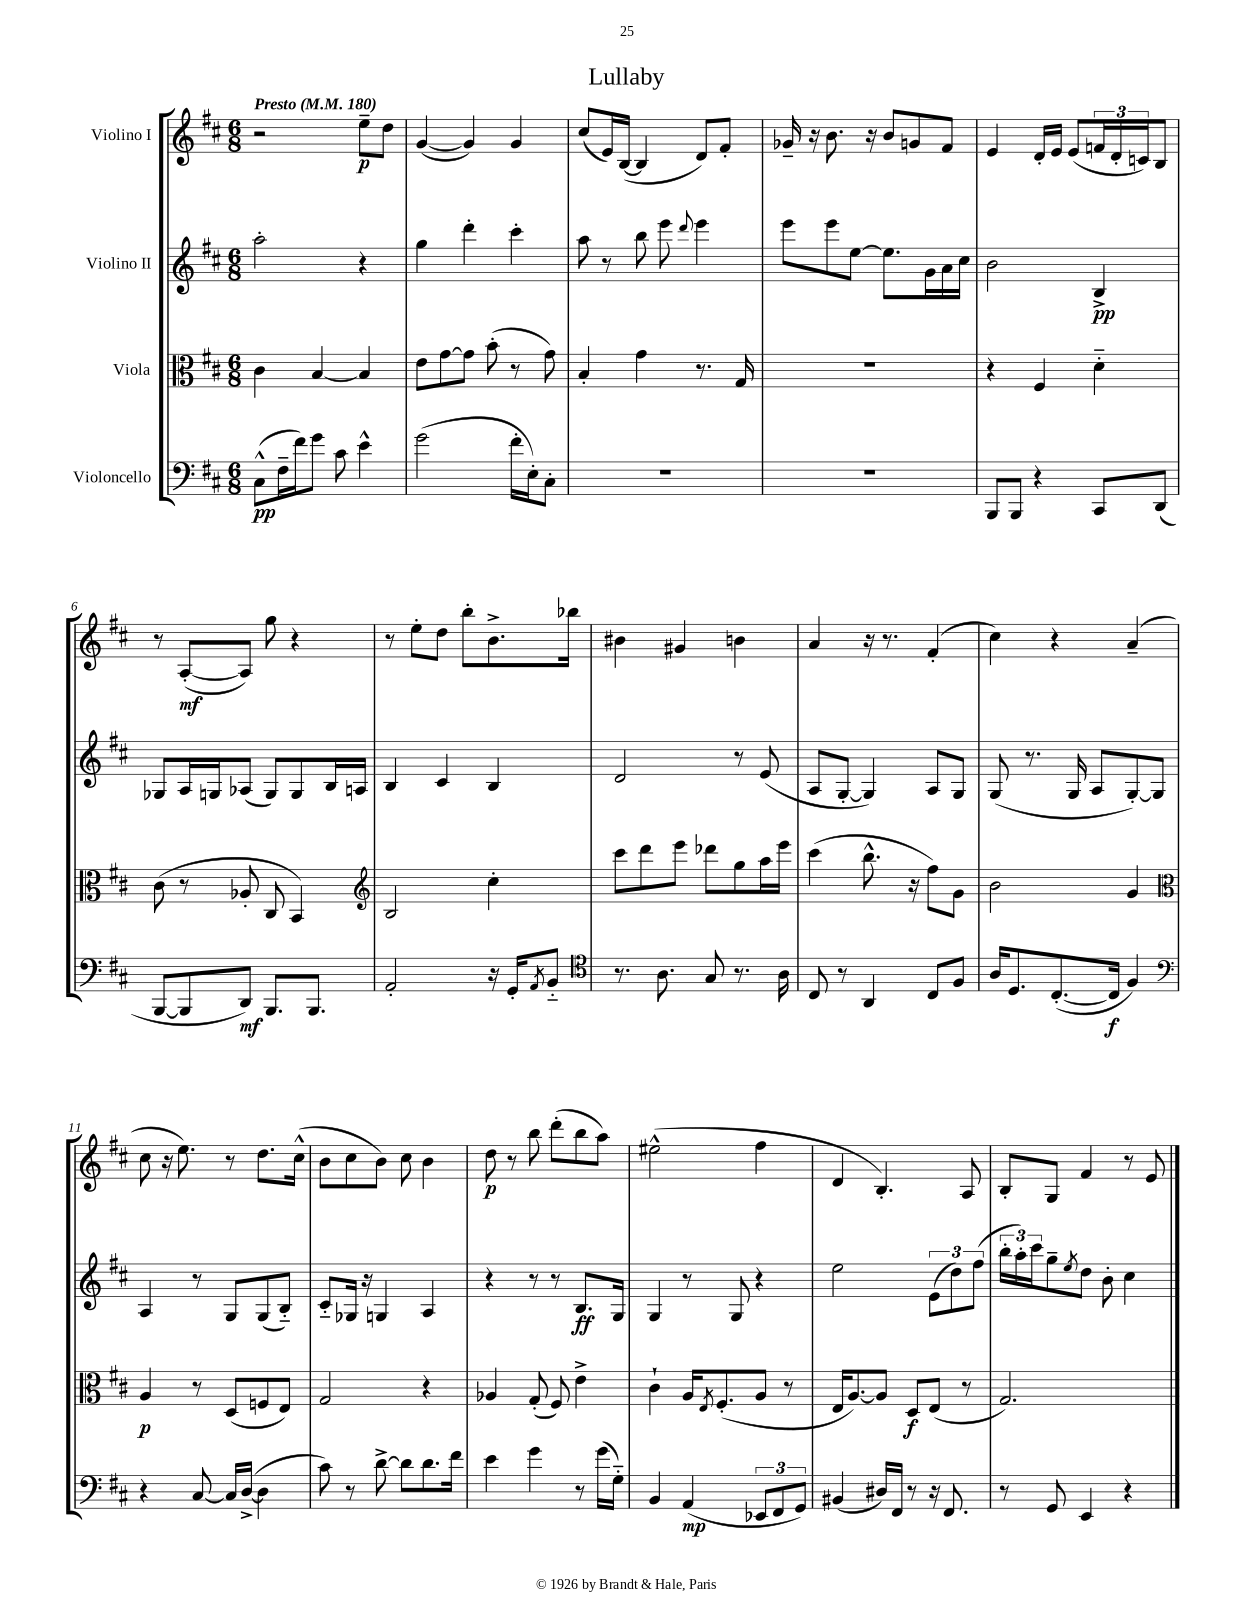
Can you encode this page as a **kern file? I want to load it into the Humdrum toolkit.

**kern	**dynam	**kern	**dynam	**kern	**dynam	**kern	**dynam
*part4	*part4	*part3	*part3	*part2	*part2	*part1	*part1
*staff4	*staff4	*staff3	*staff3	*staff2	*staff2	*staff1	*staff1
*I"Violoncello	*	*I"Viola	*	*I"Violino II	*	*I"Violino I	*
*clefF4	*	*clefC3	*	*clefG2	*	*clefG2	*
*k[f#c#]	*	*k[f#c#]	*	*k[f#c#]	*	*k[f#c#]	*
*M6/8	*	*M6/8	*	*M6/8	*	*M6/8	*
*MM180	*	*MM180	*	*MM180	*	*MM180	*
=1	=1	=1	=1	=1	=1	=1	=1
!	!	!	!	!	!	!LO:TX:a:B:t=Presto	!
(8C#^^\L	pp	4c#\	.	2aa'\	.	2r	.
16F#~\L	.	.	.	.	.	.	.
16f#\J)	.	.	.	.	.	.	.
8g\J	.	[4B/	.	.	.	.	.
8c#\	.	.	.	.	.	.	.
4e^^\	.	4B/]	.	4r	.	8ee~\L	p
.	.	.	.	.	.	8dd\J	.
=2	=2	=2	=2	=2	=2	=2	=2
(2g\	.	8e\L	.	4gg\	.	([4g/	.
.	.	[8g\	.	.	.	.	.
.	.	8g\J]	.	4ddd'\	.	4g/])	.
.	.	(8b'\	.	.	.	.	.
16f#'\LL	.	8r	.	4ccc#'\	.	4g/	.
16E'\J)	.	.	.	.	.	.	.
8C#'\J	.	8g\)	.	.	.	.	.
=3	=3	=3	=3	=3	=3	=3	=3
2.r	.	4B'/	.	8aa\	.	(8cc#/L	.
.	.	.	.	8r	.	16e/L)	.
.	.	.	.	.	.	([16B/JJ	.
.	.	4g\	.	8bb\	.	4B/]	.
.	.	.	.	8eee\	.	.	.
.	.	.	.	8qqddd/	.	.	.
.	.	8.r	.	4eee\	.	8d/L)	.
.	.	.	.	.	.	8f#'/J	.
.	.	16G/	.	.	.	.	.
=4	=4	=4	=4	=4	=4	=4	=4
2.r	.	2.r	.	8eee\L	.	16g-X~/	.
.	.	.	.	.	.	16r	.
.	.	.	.	8eee\	.	8.b\	.
.	.	.	.	[8ee\J	.	.	.
.	.	.	.	.	.	16r	.
.	.	.	.	8.ee\L]	.	8b/L	.
.	.	.	.	.	.	8gn/	.
.	.	.	.	16g\L	.	.	.
.	.	.	.	16a\	.	8f#/J	.
.	.	.	.	16cc#\JJ	.	.	.
=5	=5	=5	=5	=5	=5	=5	=5
8BBB/L	.	4r	.	2b\	.	4e/	.
8BBB/J	.	.	.	.	.	.	.
4r	.	4F#/	.	.	.	16d'/LL	.
.	.	.	.	.	.	16e/JJ	.
.	.	.	.	.	.	(8e/L	.
8CC#/L	.	4d\	.	4B^/	pp	24fn/L	.
.	.	.	.	.	.	24d'/	.
.	.	.	.	.	.	24cn/J)	.
(8DD/J	.	.	.	.	.	8B/J	.
!!LO:LB:g=z
=6	=6	=6	=6	=6	=6	=6	=6
[8BBB/L	.	(8c#\	.	8G-X/L	.	8r	.
8BBB/]	.	8r	.	16A/L	.	([8A'/L	mf
.	.	.	.	16Gn/J	.	.	.
8DD/J)	mf	8A-X'/	.	(8A-X/J	.	8A/J])	.
8.BBB/L	.	8C#/	.	8G/L)	.	8gg\	.
.	.	4BB/)	.	8G/	.	4r	.
8.BBB/J	.	.	.	.	.	.	.
.	.	.	.	16B/L	.	.	.
.	.	.	.	16An/JJ	.	.	.
=7	=7	=7	=7	=7	=7	=7	=7
*	*	*clefG2	*	*	*	*	*
2AA'/	.	2B/	.	4B/	.	8r	.
.	.	.	.	.	.	8ee'\L	.
.	.	.	.	4c#/	.	8dd\J	.
.	.	.	.	.	.	8bb'\L	.
16r	.	4cc#'\	.	4B/	.	8.b^\	.
16GG'/KL	.	.	.	.	.	.	.
8qAA/	.	.	.	.	.	.	.
8BB/J	.	.	.	.	.	.	.
.	.	.	.	.	.	16bb-X\Jk	.
=8	=8	=8	=8	=8	=8	=8	=8
*clefC4	*	*	*	*	*	*	*
8.r	.	8ccc#\L	.	2d/	.	4b#X\	.
.	.	8ddd\	.	.	.	.	.
8.A\	.	.	.	.	.	.	.
.	.	8eee\J	.	.	.	4g#X/	.
8G/	.	8ddd-X\L	.	.	.	.	.
8.r	.	8gg\	.	8r	.	4bn\	.
.	.	16aa\L	.	(8e/	.	.	.
16A\	.	16eee\JJ	.	.	.	.	.
=9	=9	=9	=9	=9	=9	=9	=9
8C#/	.	(4ccc#\	.	8A/L	.	4a/	.
8r	.	.	.	[8G'/J	.	.	.
4AA/	.	8.bb^^\	.	4G/])	.	16r	.
.	.	.	.	.	.	8.r	.
.	.	16r	.	.	.	.	.
8C#/L	.	8ff#\L)	.	8A/L	.	(4f#'/	.
8F#/J	.	8g\J	.	8G/J	.	.	.
=10	=10	=10	=10	=10	=10	=10	=10
16A/KL	.	2b\	.	(8G/	.	4cc#\)	.
8.D/	.	.	.	.	.	.	.
.	.	.	.	8.r	.	.	.
([8.C#'/	.	.	.	.	.	4r	.
.	.	.	.	16G/	.	.	.
.	.	.	.	8A/L	.	.	.
16C#/Jk]	f	.	.	.	.	.	.
4F#/)	.	4g/	.	[8G'/)	.	(4a~/	.
.	.	.	.	8G/J]	.	.	.
!!LO:LB:g=z
=11	=11	=11	=11	=11	=11	=11	=11
*clefF4	*	*clefC3	*	*	*	*	*
4r	.	4A/	p	4A/	.	8cc#\	.
.	.	.	.	.	.	16r	.
.	.	.	.	.	.	8.ee\)	.
[8C#/	.	8r	.	8r	.	.	.
16C#/LL]	.	(8D/L	.	8G/L	.	8r	.
([16D^/JJ	.	.	.	.	.	.	.
4D\]	.	8Fn/	.	(8G/	.	8.dd\L	.
.	.	8E/J)	.	8B/J)	.	.	.
.	.	.	.	.	.	(16cc#^^\Jk	.
=12	=12	=12	=12	=12	=12	=12	=12
8c#\)	.	2G/	.	8c#/L	.	8b\L	.
8r	.	.	.	16G-X/Jk	.	8cc#\	.
.	.	.	.	16r	.	.	.
[8d^\	.	.	.	4Gn/	.	8b\J)	.
8d\L]	.	.	.	.	.	8cc#\	.
8.d\	.	4r	.	4A/	.	4b\	.
16f#\Jk	.	.	.	.	.	.	.
=13	=13	=13	=13	=13	=13	=13	=13
4e\	.	4A-X/	.	4r	.	8dd\	p
.	.	.	.	.	.	8r	.
4g\	.	(8G'/	.	8r	.	8bb\	.
.	.	8F#/)	.	8r	.	(8ddd'\L	.
8r	.	4e^\	.	8.B/L	ff	8bb\	.
(16g\LL	.	.	.	.	.	8aa\J)	.
16G\JJ)	.	.	.	16G/Jk	.	.	.
=14	=14	=14	=14	=14	=14	=14	=14
4BB/	.	4c#`\	.	4G/	.	(2ee#X^^\	.
(4AA/	mp	16A/KL	.	8r	.	.	.
.	.	8qE/	.	.	.	.	.
.	.	(8.F#'/	.	.	.	.	.
.	.	.	.	8G/	.	.	.
12EE-X/L	.	8A/J	.	4r	.	4ff#\	.
12FF#/	.	.	.	.	.	.	.
.	.	8r	.	.	.	.	.
12GG/J)	.	.	.	.	.	.	.
=15	=15	=15	=15	=15	=15	=15	=15
(4BB#X/	.	16E/KL	.	2ee\	.	4d/	.
.	.	[8.A/)	.	.	.	.	.
16D#X/LL)	.	8A/J]	.	.	.	4.B'/)	.
16FF#/JJ	.	.	.	.	.	.	.
8r	.	8D/L	f	.	.	.	.
16r	.	(8E/J	.	(12e\L	.	.	.
8.FF#/	.	.	.	.	.	.	.
.	.	.	.	12dd\)	.	.	.
.	.	8r	.	.	.	8A/	.
.	.	.	.	(12ff#\J	.	.	.
=16	=16	=16	=16	=16	=16	=16	=16
8r	.	2.G/)	.	24bb'\LL	.	8B'/L	.
.	.	.	.	24aa'\)	.	.	.
.	.	.	.	24ccc#\J	.	.	.
8GG/	.	.	.	8gg~\	.	8G/J	.
.	.	.	.	8qee/	.	.	.
4EE/	.	.	.	8dd\J	.	4f#/	.
.	.	.	.	8b'\	.	.	.
4r	.	.	.	4cc#\	.	8r	.
.	.	.	.	.	.	8e/	.
==	==	==	==	==	==	==	==
*-	*-	*-	*-	*-	*-	*-	*-
